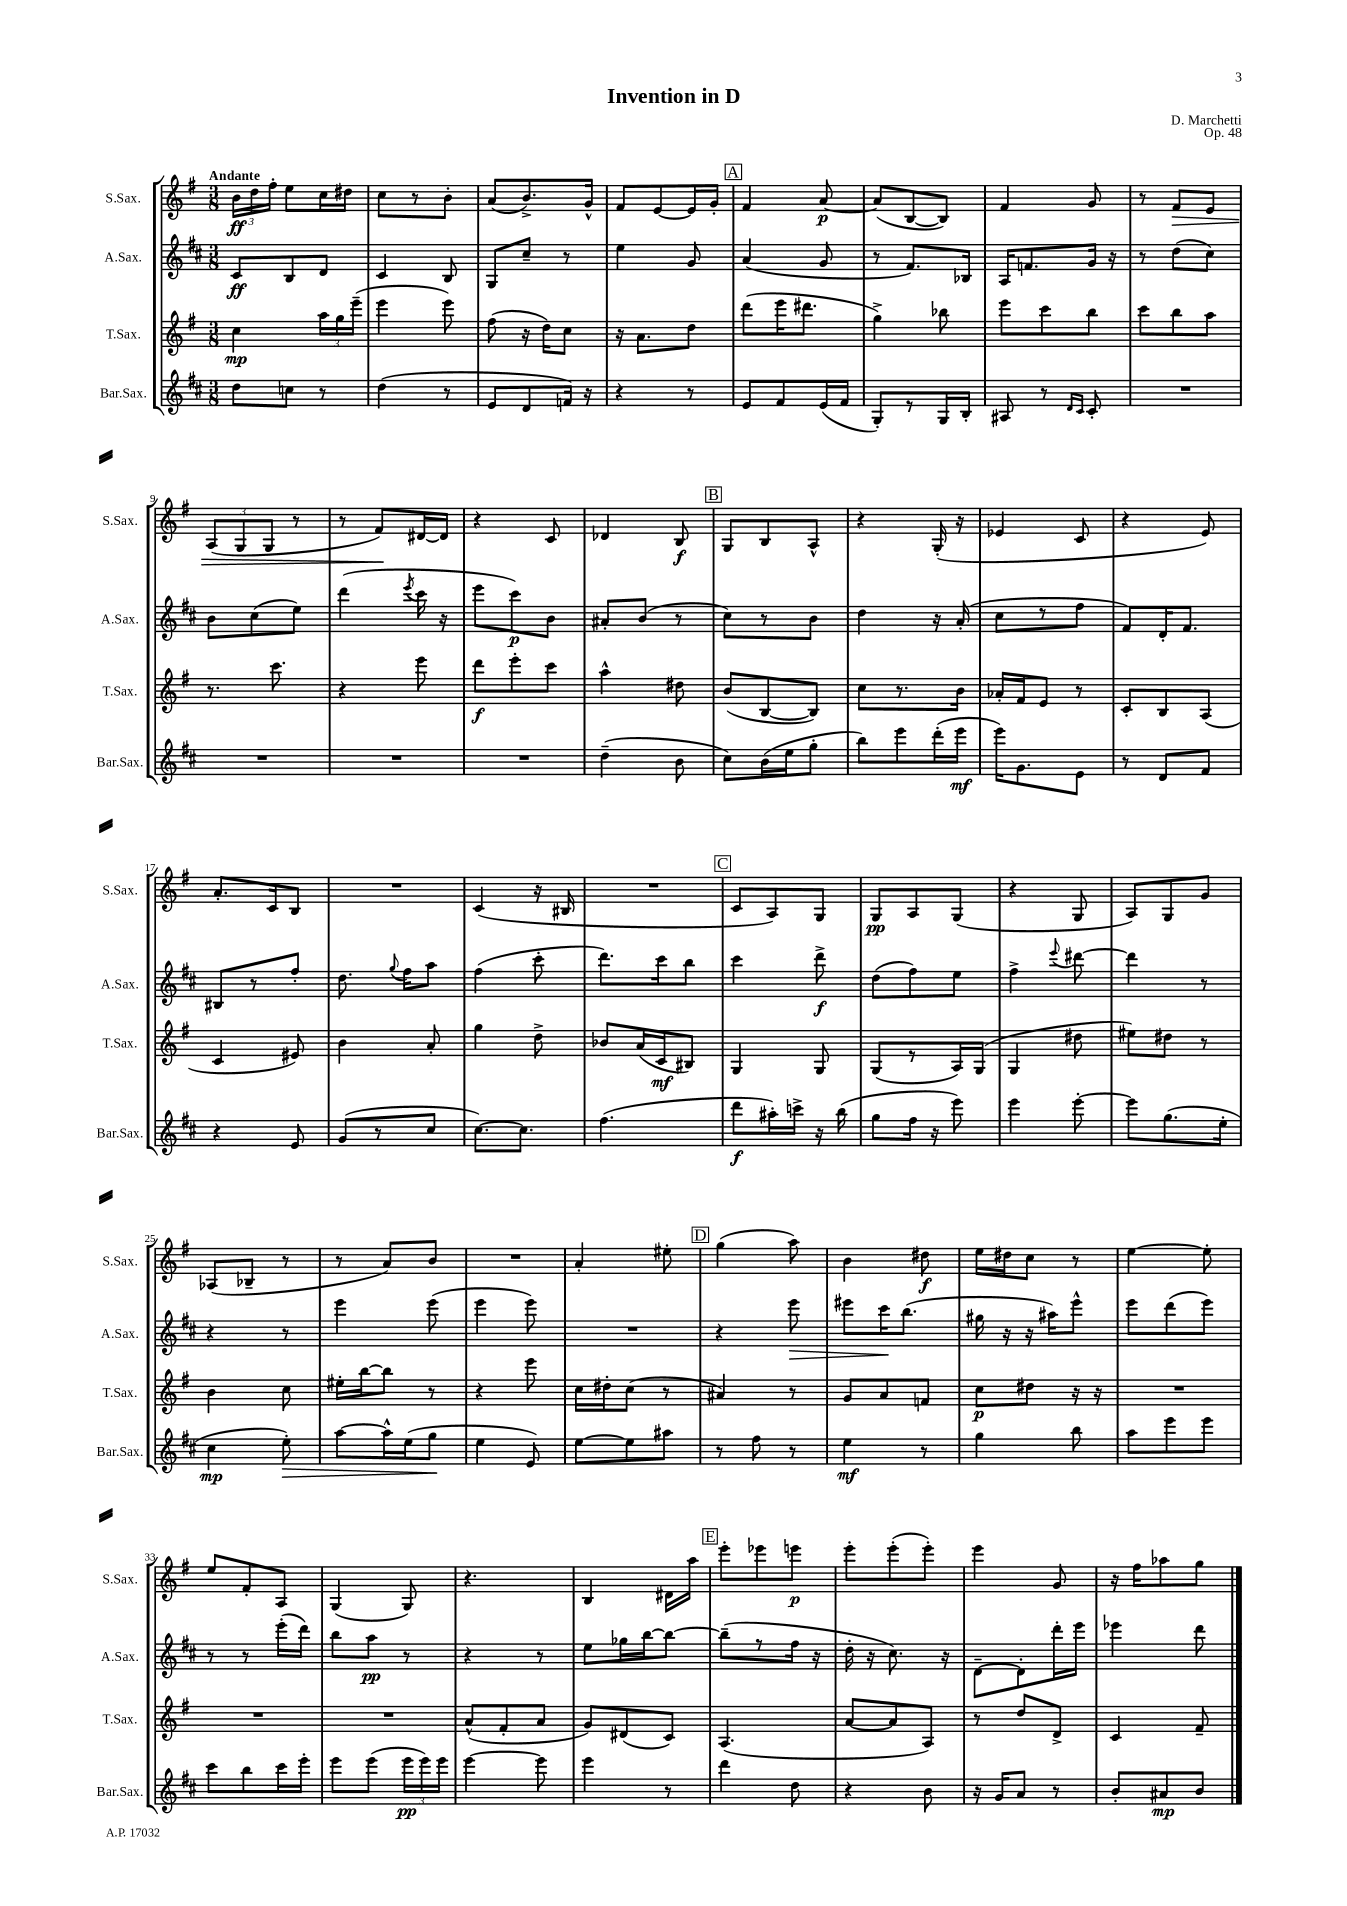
\header { title = "Invention in D" composer = "D. Marchetti" opus = "Op. 48" }
<<
\new StaffGroup <<
\new Staff = "s0" \with { instrumentName = "S.Sax." shortInstrumentName = "S.Sax." } {
    \clef treble \key g \major \numericTimeSignature \time 3/8 \tempo "Andante"
    \autoBeamOff \tuplet 3/2 { b'16[\ff d''16 fis''16]-. } e''8[ c''16 dis''16] |
    c''8[ r8 b'8]-. |
    a'8[( b'8.->) g'16]-^ |
    fis'8[ e'8~ e'16 g'16]-. |
    \mark \markup { \box "A" } fis'4 a'8~\p |
    a'8[( b8~ b8]) |
    fis'4 g'8 |
    r8 fis'8[\> e'8] |
    \tuplet 3/2 { a8[( g8 g8] } r8 |
    r8 fis'8[\!) dis'16~ dis'16] |
    r4 c'8 |
    des'4 b8\f |
    \mark \markup { \box "B" } g8[ b8 a8]-^ |
    r4 g16-.( r16 |
    ees'4 c'8 |
    r4 e'8) |
    a'8.[-. c'16 b8] |
    R4. |
    c'4( r16 bis16 |
    R4. |
    \mark \markup { \box "C" } c'8[ a8) g8] |
    g8[\pp a8 g8]( |
    r4 g8 |
    a8[) g8 g'8] |
    aes8[( bes8]-- r8 |
    r8 a'8[) b'8] |
    R4. |
    a'4-. eis''8-. |
    \mark \markup { \box "D" } g''4( a''8) |
    b'4 dis''8\f |
    e''16[ dis''16 c''8] r8 |
    e''4~ e''8-. |
    e''8[ fis'8-. a8] |
    g4( g8) |
    r4. |
    b4 dis'16[ a''16] |
    \mark \markup { \box "E" } e'''8[-. ees'''8 e'''8]\p |
    e'''8[-. e'''8-.( e'''8]-.) |
    e'''4 g'8 |
    r16 fis''16[ aes''8 g''8] \bar "|." |
}
\new Staff = "s1" \with { instrumentName = "A.Sax." shortInstrumentName = "A.Sax." } {
    \clef treble \key d \major \numericTimeSignature \time 3/8
    \autoBeamOff cis'8[\ff b8 d'8] |
    cis'4 b8 |
    g8[ cis''8]-- r8 |
    e''4 g'8 |
    \mark \markup { \box "A" } a'4( g'8 |
    r8 fis'8.[) bes16] |
    a16[ f'8. g'16] r16 |
    r8 d''8[( cis''8]) |
    b'8[ cis''8( e''8]) |
    d'''4( \acciaccatura { e'''8 } cis'''16 r16 |
    e'''8[ cis'''8\p) b'8] |
    ais'8[-. b'8]( r8 |
    \mark \markup { \box "B" } cis''8[) r8 b'8] |
    d''4 r16 a'16-.( |
    cis''8[ r8 fis''8] |
    fis'8[) d'16-. fis'8.] |
    bis8[ r8 fis''8]-. |
    d''8. \appoggiatura { g''8 } fis''16[ a''8] |
    fis''4( cis'''8-. |
    d'''8.[) cis'''16 b''8] |
    \mark \markup { \box "C" } cis'''4 d'''8->\f |
    d''8[( fis''8) e''8] |
    fis''4-> \appoggiatura { e'''8 } dis'''8~ |
    dis'''4 r8 |
    r4 r8 |
    e'''4 e'''8( |
    e'''4 e'''8) |
    R4. |
    \mark \markup { \box "D" } r4 e'''8\> |
    eis'''8[ cis'''16\! b''8.]( |
    gis''16 r16 r16 ais''16[) e'''8]-^ |
    e'''8[ d'''8( e'''8]) |
    r8 r8 e'''16[-.( d'''16]) |
    b''8[ a''8]\pp r8 |
    r4 r8 |
    e''8[ ges''16 b''16~ b''8]~ |
    \mark \markup { \box "E" } b''8[--( r8 fis''16] r16 |
    d''16-. r16 cis''8.) r16 |
    d'8[~-- d'8-. d'''16-. e'''16] |
    ees'''4 d'''8 \bar "|." |
}
\new Staff = "s2" \with { instrumentName = "T.Sax." shortInstrumentName = "T.Sax." } {
    \clef treble \key g \major \numericTimeSignature \time 3/8
    \autoBeamOff c''4\mp \tuplet 3/2 { a''16[ g''16 e'''16]--( } |
    e'''4 e'''8) |
    fis''8( r16 d''16[) c''8] |
    r16 a'8.[ d''8] |
    \mark \markup { \box "A" } d'''8[( e'''16 dis'''8.] |
    g''4->) bes''8 |
    e'''8[ c'''8 b''8] |
    c'''8[ b''8 a''8] |
    r8. c'''8. |
    r4 e'''8 |
    d'''8[\f e'''8-. c'''8] |
    a''4-^ dis''8 |
    \mark \markup { \box "B" } b'8[( b8~ b8]) |
    c''8[ r8. b'16] |
    aes'16[-. fis'16 e'8] r8 |
    c'8[-. b8 a8]( |
    c'4 eis'8) |
    b'4 a'8-. |
    g''4 d''8-> |
    bes'8[ a'16( c'16\mf bis8]) |
    \mark \markup { \box "C" } g4 g8 |
    g8[( r8 a16) g16]( |
    g4 dis''8 |
    eis''8[) dis''8] r8 |
    b'4 c''8 |
    eis''16[-. b''16~ b''8] r8 |
    r4 e'''8 |
    c''16[ dis''16-. c''8]( r8 |
    \mark \markup { \box "D" } ais'4) r8 |
    g'8[ a'8 f'8] |
    c''8[\p dis''8] r16 r16 |
    R4. |
    R4. |
    R4. |
    a'8[-^( fis'8-. a'8] |
    g'8[) dis'8( c'8]) |
    \mark \markup { \box "E" } a4.( |
    a'8[~ a'8 a8]) |
    r8 d''8[ d'8]-> |
    c'4 fis'8-- \bar "|." |
}
\new Staff = "s3" \with { instrumentName = "Bar.Sax." shortInstrumentName = "Bar.Sax." } {
    \clef treble \key d \major \numericTimeSignature \time 3/8
    \autoBeamOff d''8[ c''8] r8 |
    d''4( r8 |
    e'8[ d'8 f'16]) r16 |
    r4 r8 |
    \mark \markup { \box "A" } e'8[ fis'8 e'16( fis'16] |
    g8[-.) r8 g16 b16]-. |
    ais8 r8 \grace { d'16[ cis'16] } cis'8-. |
    R4. |
    R4. |
    R4. |
    R4. |
    d''4--( b'8 |
    \mark \markup { \box "B" } cis''8[) b'16( e''16 g''8]-. |
    b''8[) e'''8 d'''16-.( e'''16]\mf |
    e'''16[) g'8. e'8] |
    r8 d'8[ fis'8] |
    r4 e'8 |
    g'8[( r8 cis''8] |
    cis''8.[~) cis''8.] |
    fis''4.( |
    \mark \markup { \box "C" } d'''8[\f ais''16-.) c'''16]-> r16 b''16( |
    g''8[ fis''16] r16 e'''8) |
    e'''4 e'''8~-. |
    e'''8[ g''8.( e''16]-. |
    cis''4\mp e''8-.\>) |
    a''8[~ a''16-^ e''16( g''8]\! |
    e''4 e'8) |
    e''8[~ e''8 ais''8] |
    \mark \markup { \box "D" } r8 fis''8 r8 |
    e''4\mf r8 |
    g''4 b''8 |
    a''8[ e'''8 e'''8] |
    cis'''8[ b''8 cis'''16 e'''16]-. |
    e'''8[ e'''8]( \tuplet 3/2 { e'''16[\pp e'''16) e'''16] } |
    e'''4~ e'''8 |
    e'''4 r8 |
    \mark \markup { \box "E" } d'''4 d''8 |
    r4 b'8 |
    r16 g'16[ a'8] r8 |
    b'8[-. ais'8\mp b'8] \bar "|." |
}
>>
>>
